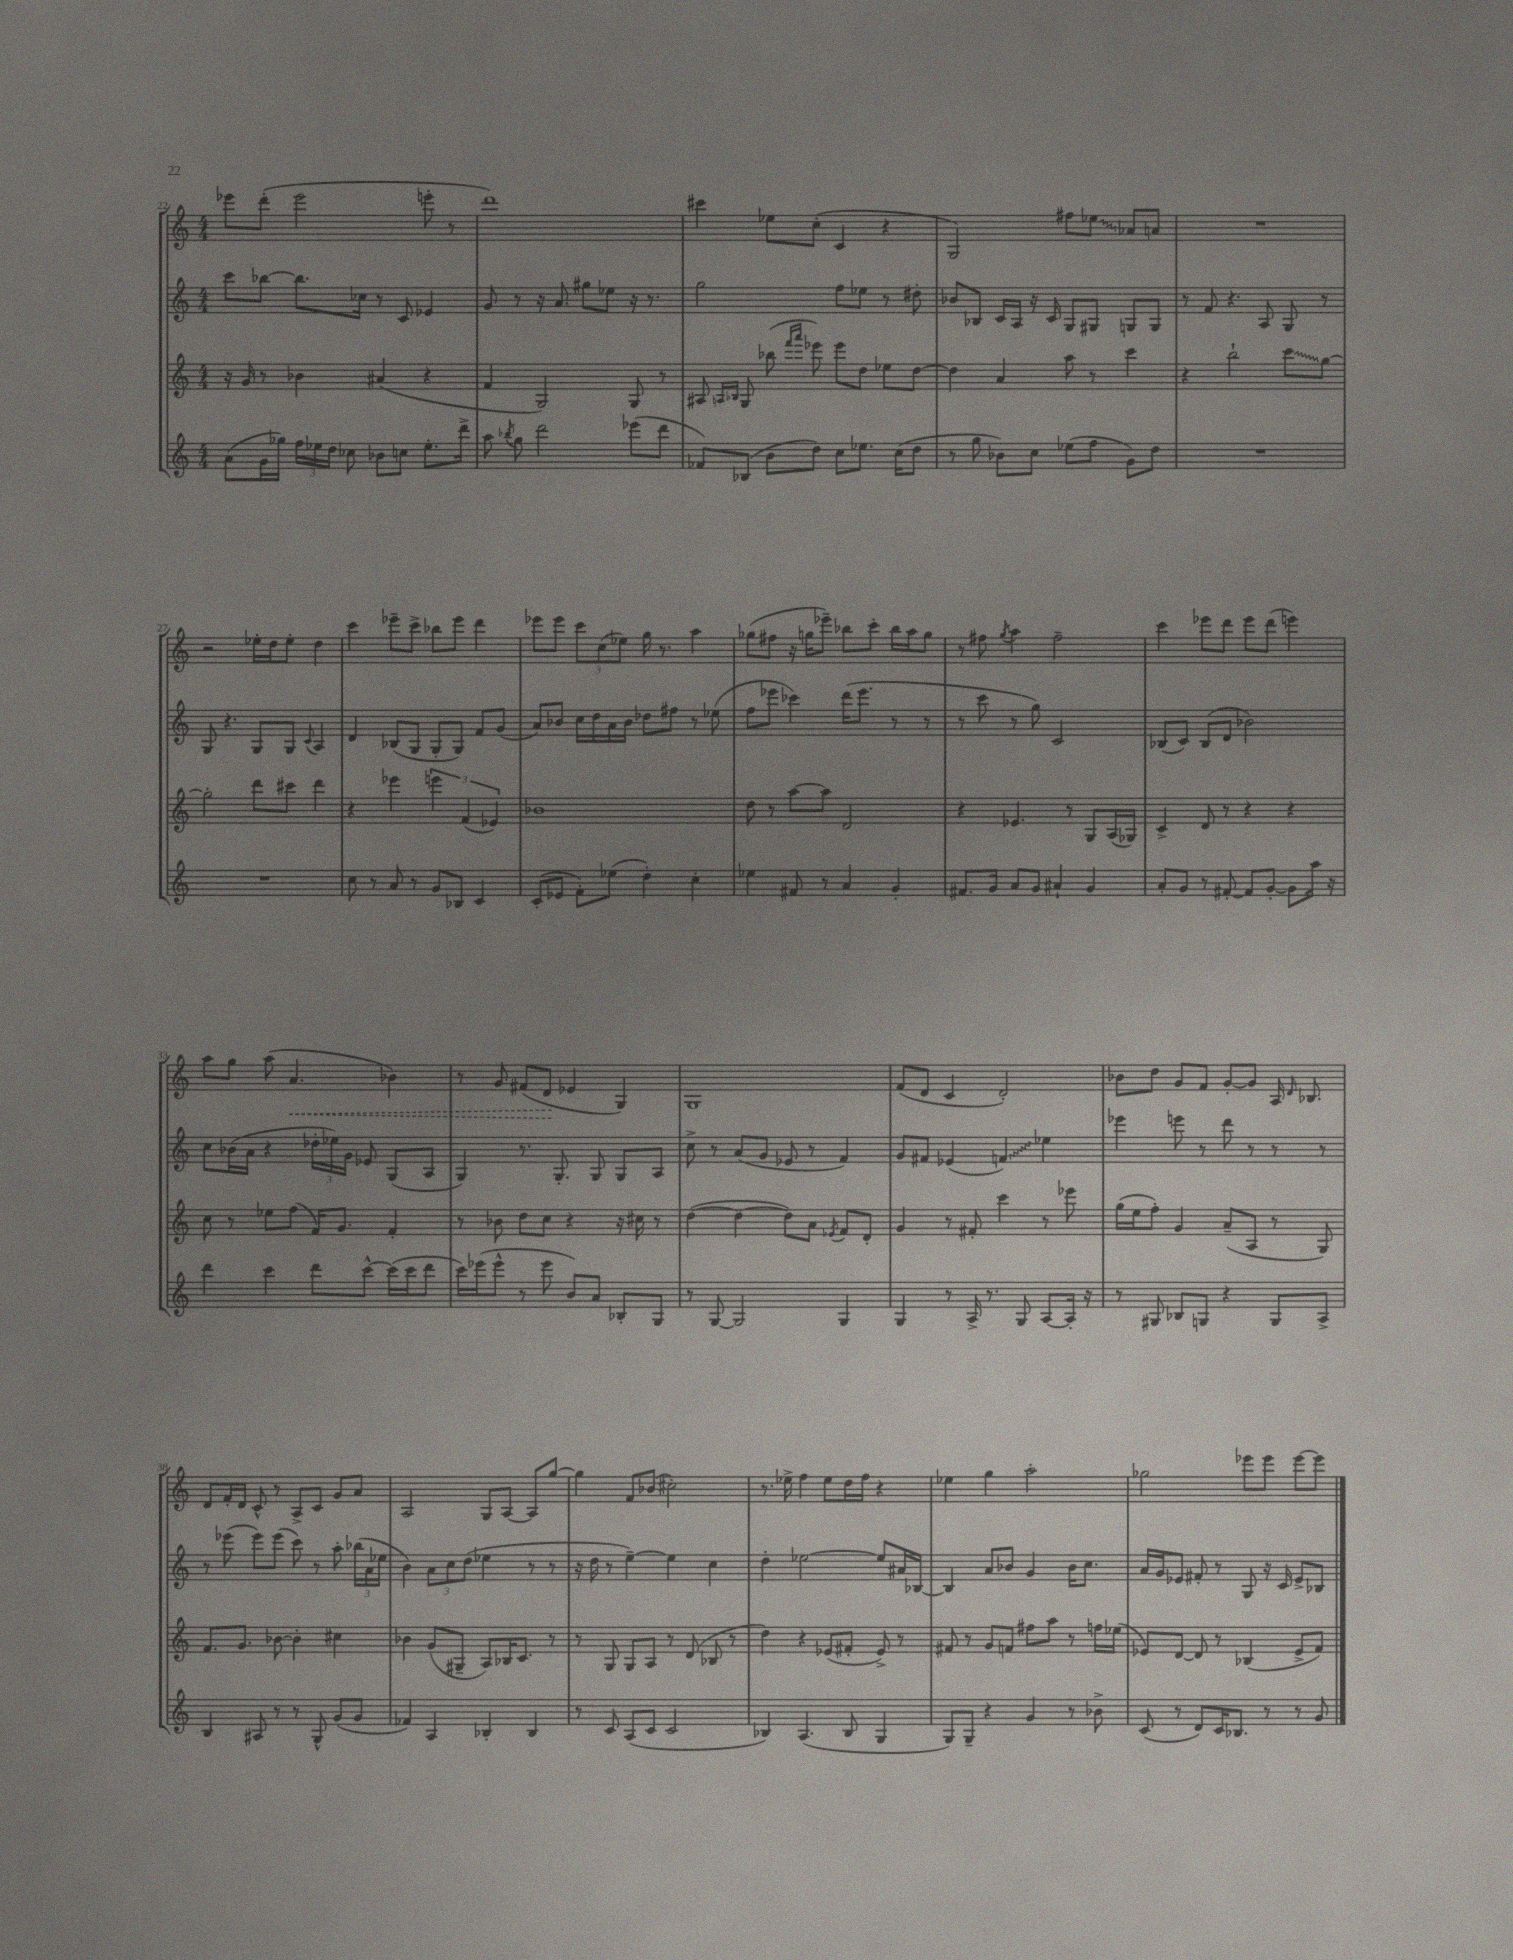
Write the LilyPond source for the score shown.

<<
\new StaffGroup <<
\new Staff = "s0" {
    \clef treble \key c \major \numericTimeSignature \time 4/4
    \autoBeamOff ees'''8[ d'''8]-.( ees'''2 e'''8-. r8 |
    d'''1) |
    cis'''4 ees''8[ c''8]-.( c'4 r4 |
    g2) fis''8[ \once \override Glissando.style = #'zigzag ees''8]\glissando aes'8[ a'8] |
    R1 |
    r2 ees''16[-. d''16 ees''8]-. d''4 |
    c'''4 ees'''8[-- c'''8]-> bes''8[ ees'''8] d'''4 |
    ees'''8[ ees'''8] \tuplet 3/2 { c'''8[ c''8( ees''8]) } g''16 r8. a''4 |
    ges''8[( fis''8] r16 g''16[ ees'''8]--) bes''8[ c'''8]-. bes''16[ a''16 g''8] |
    r8 fis''8 \acciaccatura { g''8 } a''4 fis''2-- |
    c'''4 ees'''8[ d'''8] ees'''8[ d'''8]( e'''4) |
    a''8[ g''8] a''8( \once \override Hairpin.style = #'dashed-line a'4.\< bes'4) |
    r8 g'8 fis'8[( d'8]\! ees'4 g4) |
    g1 |
    f'8[( d'8] c'4 d'2-.) |
    bes'8[ d''8] g'8[ f'8] g'8[~-. g'8] a16 \grace { d'16 } bes8. |
    d'8[ f'16-. d'16] c'8-^ r8 a8[-> c'8] g'8[ a'8] |
    a2 g8[ a8]~ a8[ g''8]~ |
    g''4 f'8[ bes'8]( cis''2-.) |
    r8. ees''16-> f''4 ees''8[ d''16 f''16] r4 |
    ees''4 g''4 a''2-. |
    ges''2 ees'''8[ ees'''8] ees'''8[~ ees'''8] \bar "|." |
}
\new Staff = "s1" {
    \clef treble \key c \major \numericTimeSignature \time 4/4
    \autoBeamOff c'''8[ bes''8]~ bes''8.[ ces''16] r8 c'8 ees'4 |
    g'8 r8 r16 a'8. gis''8[ ees''8] r16 r8. |
    g''2 f''8[ ees''8] r8 dis''8-. |
    bes'8[ bes8] c'16[ a16] r16 c'16 g8[ gis8] g8[ g8] |
    r8 f'8 r4. a8 g8 r8 |
    g8 r4. g8[ g8] \appoggiatura { c'8 } a4 |
    d'4 bes8[( g8] g8[-. g8]) f'8[ g'8]( |
    a'8[) bes'8] c''16[ d''16 a'16 bes'16] des''8[ fis''8] r8 ees''8( |
    f''8[ ees'''8] ces'''4) d'''16[( ees'''8.] r8 r8 |
    r8 c'''8 r8 g''8) c'2 |
    bes8[( c'8]) bes8[( d'8] bes'2) |
    c''8[ bes'16( a'16] r4 \tuplet 3/2 { des''16[-. ees''16) g'16] } ees'8 g8[( a8] |
    g4) r8. g8.-. g8 g8[ a8] |
    c''8-> r8 a'8[( g'8] ees'8 r8 f'4) |
    g'8[ fis'8] ees'4( \once \override Glissando.style = #'zigzag f'4\glissando) ees''4 |
    ees'''4 e'''8 r8 d'''8 r8 r8 r8 |
    r8 ees'''8( ees'''8[) ees'''8]( c'''8) r8 a''8-. \tuplet 3/2 { bes''16[( a'16 ees''16] } |
    b'4) \tuplet 3/2 { a'8[ c''8 d''8]( } ees''4 r8 r8 |
    r16 d''16 r8 e''4~--) e''4 c''4 |
    d''4-. ees''2~ ees''8[ ais'16 bes16]~ |
    bes4 a'8[ bes'8] g'4 bes'16[ c''8.] |
    a'16[ g'16 ees'8] fis'8-. r8 g8 r16 c'16 ees'8[-> bes8] \bar "|." |
}
\new Staff = "s2" {
    \clef treble \key c \major \numericTimeSignature \time 4/4
    \autoBeamOff r16 g'16 r8 bes'4 ais'4( r4 |
    f'4 g2) g8 r8 |
    ais8 \grace { a16[ bes16] } g8 bes''8( \grace { f'''16[ a'''16] } ees'''8) ees'''8[ d''8] ees''8[ d''8]~ |
    d''4 a'4 a''8 r8 c'''4 |
    r4 b''2-! \once \override Glissando.style = #'zigzag c'''8[\glissando g''8]~ |
    g''2-. d'''8[ cis'''8] d'''4 |
    r4 ees'''4 \tuplet 3/2 { e'''4 f'4( ees'4) } |
    bes'1 |
    d''8 r8 a''8[~ a''8] d'2 |
    r4 ees'4. r8 g8[ a16( ges16]) |
    c'4-> d'8 r8 r4 r4 |
    c''8 r8 ees''8[ f''8]( f'16[) g'8.] f'4-. |
    r8 bes'8 d''8[ c''8] r4 r16 cis''16 r8 |
    d''4~( d''4~ d''8[) a'8] \acciaccatura { ees'8 } f'8[ d'8]-. |
    g'4 r8 fis'8-. c'''4 r8 ees'''8 |
    g''16[( e''16 f''8]-.) g'4 a'8[--( a8] r8 g8) |
    f'8.[ g'8.] bes'8~ bes'4-. cis''4 |
    bes'4 g'8[( gis8]-- a8[) bes16 c'8.] r8 |
    r8 g8 g8[ a8] r8 d'8( bes8 r8 |
    d''4) r4 ees'8[( fis'8]-. ees'8->) r8 |
    fis'8 r8 g'8[ f'8] fis''8[ a''8] r8 f''16[ ees''16]( |
    ees'8[) d'8]~ d'8 r8 bes4( ees'8[-> f'8]) \bar "|." |
}
\new Staff = "s3" {
    \clef treble \key c \major \numericTimeSignature \time 4/4
    \autoBeamOff a'8[( g'16 ges''16]) \tuplet 3/2 { f''16[ ees''16 d''16] } ces''8 bes'8[ c''8] ees''8.[-. d'''16]-> |
    a''8 \acciaccatura { bes''8 } g''8 d'''2 ees'''8[( d'''8] |
    fes'8[) bes8]( b'8[ d''8]) c''8[ ees''8.] c''16[( d''8] |
    r8 g''8 bes'8[) c''8] ees''8[( f''8] g'8[) d''8] |
    R1 |
    R1 |
    c''8 r8 a'8 r8 g'8[ bes8] c'4 |
    c'8[-.( ees'8] f'8[-.) ees''8]( d''4-.) c''4-. |
    ees''4 fis'8 r8 a'4 g'4-. |
    fis'8.[ g'16] a'8[ g'8] ais'4-! g'4 |
    a'8[-. g'8] r8 fis'8~-. fis'8[ g'8]~-. g'8[ a''16] r16 |
    d'''4 c'''4 d'''8[ c'''8]~-^ c'''16[( c'''16 d'''8] |
    c'''16[) ees'''16( ees'''8]-^ r8 ees'''8 b'8[) a'8] bes8[-. g8] |
    r8 g8~ g2 g4 |
    g4 r8 a16-> r8. g8 a8[~ a16]-. r16 |
    r8 gis8 bes8[ g8] r4 g8[ a8]-> |
    b4 ais8 r8 r8 g8-^ g'8[( g'8] |
    fes'4) a4 bes4-. bes4 |
    r8 c'8 a8[( c'8] c'2 |
    bes4) a4.( bes8 g4 |
    g8[) g8]-- r4 g'4 r8 bes'8-> |
    c'8( r8 d'8[) c'16 bes8.] r8 r8 g'8 \bar "|." |
}
>>
>>
\layout { \context { \Score currentBarNumber = #22 } }
